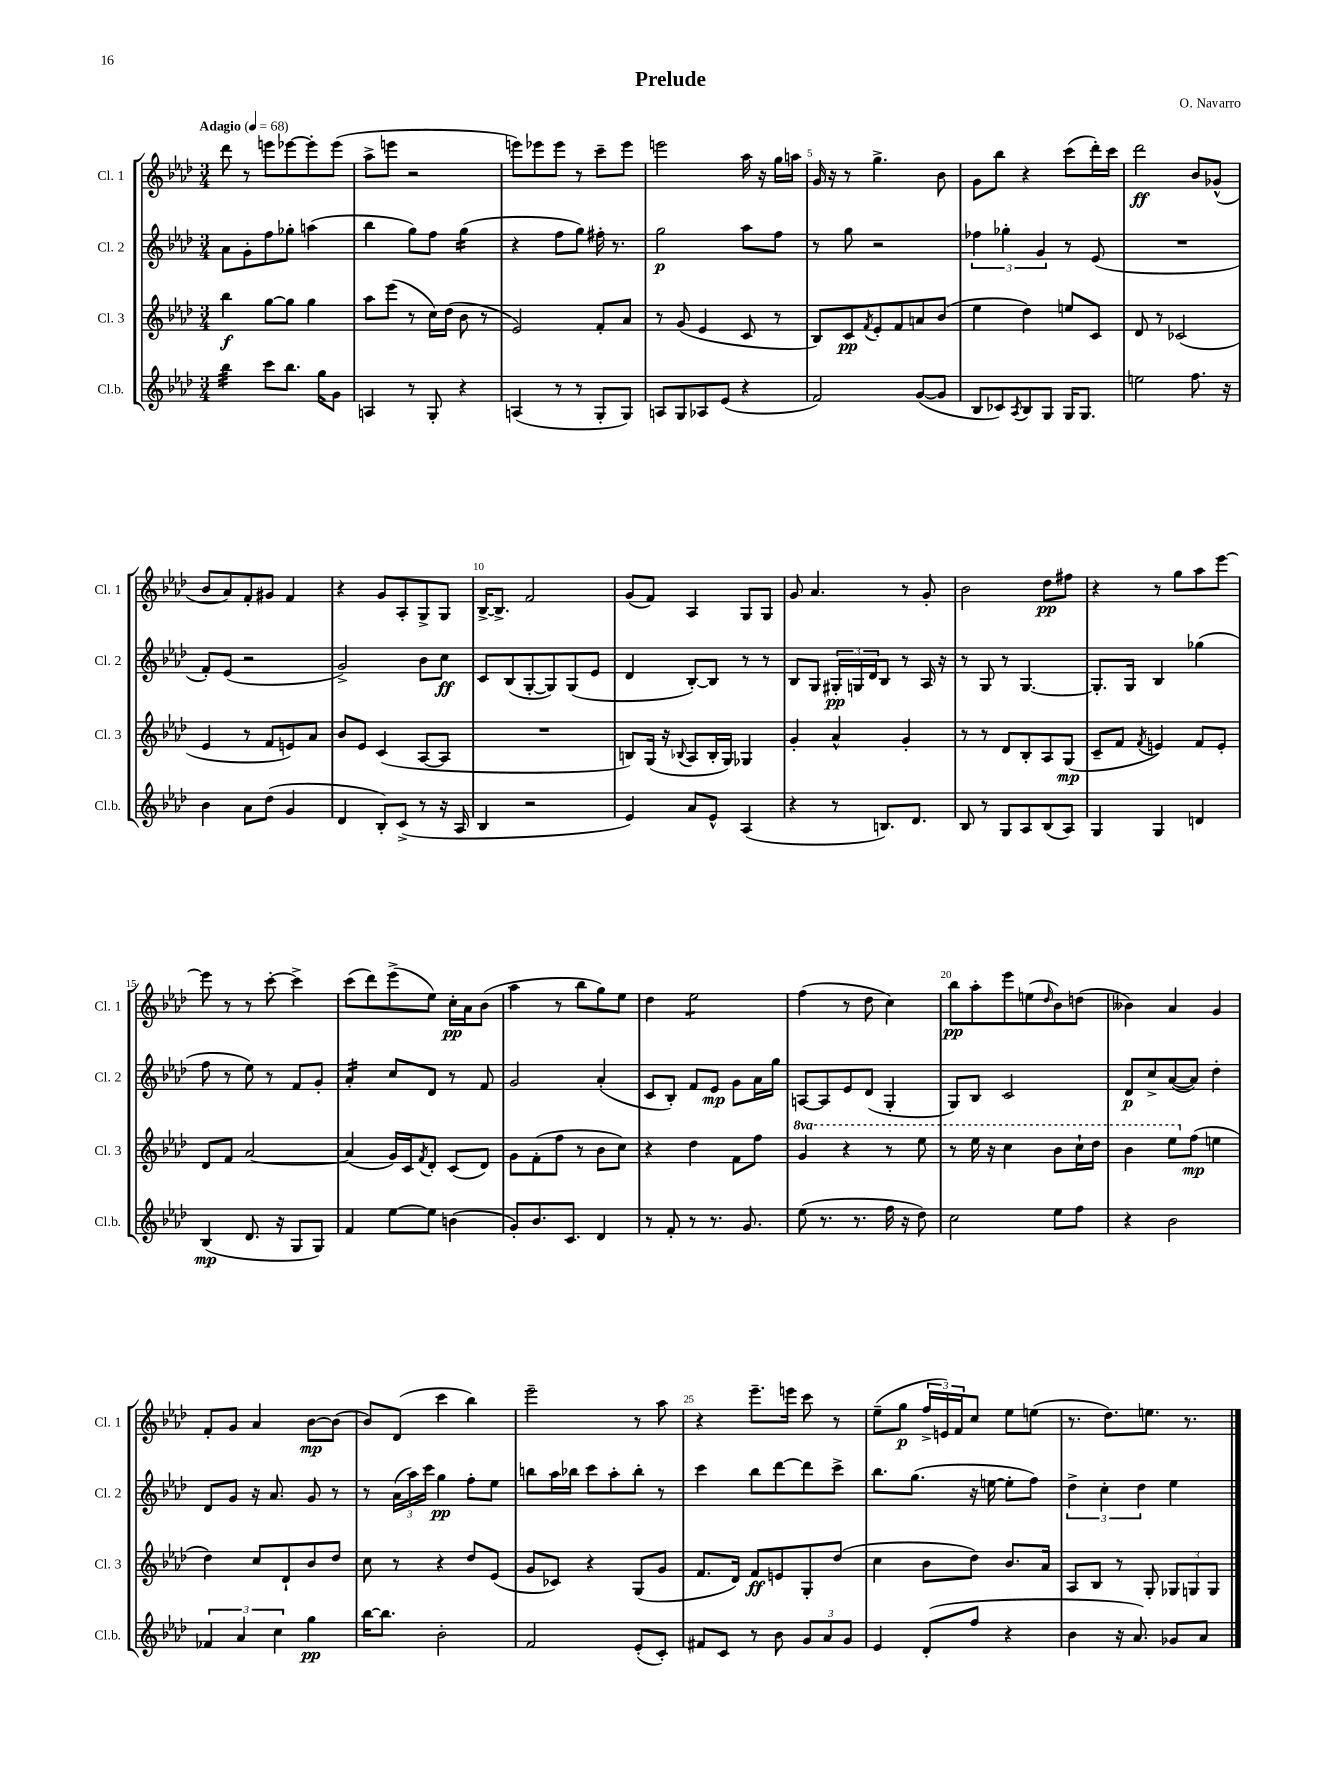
\header { title = "Prelude" composer = "O. Navarro" }
<<
\new StaffGroup <<
\new Staff = "s0" \with { instrumentName = "Cl. 1" shortInstrumentName = "Cl. 1" } {
    \clef treble \key aes \major \numericTimeSignature \time 3/4 \tempo "Adagio" 4 = 68
    des'''8 r8 e'''8 ees'''8~ ees'''8-. ees'''8( |
    aes''8-> e'''8 r2 |
    e'''8) ees'''8 ees'''8 r8 c'''8-- ees'''8 |
    e'''2 aes''16 r16 g''16 a''16 |
    g'16 r16 r8 g''4.-> bes'8 |
    g'8 bes''8 r4 c'''8( des'''16-.) c'''16 |
    des'''2\ff bes'8 ges'8-^( |
    bes'8 aes'8) f'8-. gis'8 f'4 |
    r4 g'8 aes8-. g8-> g8 |
    bes16~-> bes8.-> f'2 |
    g'8( f'8) aes4 g8 g8 |
    g'8 aes'4. r8 g'8-. |
    bes'2 des''8\pp fis''8 |
    r4 r8 g''8 aes''8 ees'''8~ |
    ees'''8 r8 r8 c'''8~-. c'''4-> |
    c'''8( des'''8) ees'''8->( ees''8) c''16-.\pp aes'16 bes'8( |
    aes''4 r8 bes''8 g''8) ees''8 |
    des''4 ees''2:8 |
    f''4( r8 des''8 c''4) |
    bes''8\pp aes''8-. ees'''8 e''8( \grace { des''16 } bes'8) d''8( |
    beses'4) aes'4 g'4 |
    f'8-. g'8 aes'4 bes'8~\mp bes'8( |
    bes'8) des'8( c'''4 bes''4) |
    ees'''2-- r8 aes''8 |
    r4 ees'''8.-- e'''16 c'''8 r8 |
    ees''8--( g''8\p \tuplet 3/2 { f''16-> e'16) f'16 } c''8 ees''8 e''8( |
    r8. des''8.) e''8. r8. \bar "|." |
}
\new Staff = "s1" \with { instrumentName = "Cl. 2" shortInstrumentName = "Cl. 2" } {
    \clef treble \key aes \major \numericTimeSignature \time 3/4
    aes'8 g'8-. f''8 ges''8-. a''4( |
    bes''4 g''8) f''8 g''4:16( |
    r4 f''8 g''8) fis''16-. r8. |
    g''2\p aes''8 f''8 |
    r8 g''8 r2 |
    \tuplet 3/2 { fes''4 ges''4-. g'4 } r8 ees'8( |
    R2. |
    f'8-.) ees'8( r2 |
    g'2->) bes'8 c''8\ff |
    c'8 bes8( g8~-. g8) g8( ees'8 |
    des'4 bes8~-.) bes8 r8 r8 |
    bes8 g8 \tuplet 3/2 { gis16-.\pp g16 des'16 } bes8 r8 aes16 r16 |
    r8 g8 r8 g4.~ |
    g8.-. g16 bes4 ges''4( |
    f''8 r8 ees''8) r8 f'8 g'8-. |
    aes'4:16-. c''8 des'8 r8 f'8 |
    g'2 aes'4-.( |
    c'8 bes8-.) f'8 ees'8\mp g'8 aes'16 g''16 |
    a8~ a8 ees'8 des'8( g4-. |
    g8) bes8 c'2 |
    des'8\p c''8-> aes'8~( aes'8) des''4-. |
    des'8 g'8 r16 aes'8. g'8 r8 |
    r8 \tuplet 3/2 { aes'16( aes''16) c'''16 } g''4\pp f''8-. ees''8 |
    b''8 aes''16 bes''16 c'''8 aes''8-. bes''8-. r8 |
    c'''4 bes''8 des'''8~ des'''8 c'''8-> |
    bes''8. g''8.( r16 e''16~ e''8-. f''8) |
    \tuplet 3/2 { des''4-> c''4-. des''4 } ees''4 \bar "|." |
}
\new Staff = "s2" \with { instrumentName = "Cl. 3" shortInstrumentName = "Cl. 3" } {
    \clef treble \key aes \major \numericTimeSignature \time 3/4 \set Staff.ottavationMarkups = #ottavation-simple-ordinals
    bes''4\f g''8~ g''8 g''4 |
    aes''8 ees'''8( r8 c''16) des''16( bes'8 r8 |
    ees'2) f'8-. aes'8 |
    r8 g'8( ees'4 c'8 r8 |
    bes8) c'8\pp \acciaccatura { f'8 } ees'8-. f'8 a'8 bes'8( |
    ees''4 des''4) e''8 c'8 |
    des'8 r8 ces'2( |
    ees'4 r8 f'8 e'8) aes'8 |
    bes'8 ees'8 c'4( aes8~ aes8 |
    R2. |
    b8) g16( r16 \appoggiatura { bes8 } aes8 bes16-. g16) ges4 |
    g'4-. aes'4-^ g'4-. |
    r8 r8 des'8 bes8-. aes8 g8\mp( |
    c'8-- f'8 \acciaccatura { f'8 } e'4) f'8 e'8-. |
    des'8 f'8 aes'2~ |
    aes'4( g'16) c'16 \acciaccatura { f'8 } des'8-. c'8( des'8) |
    g'8 f'8-.( f''8 r8 bes'8 c''8) |
    r4 des''4 f'8 f''8 |
    \ottava #1 g''4 r4 r8 ees'''8 |
    r8 ees'''16 r16 c'''4 bes''8 c'''16-! des'''16 |
    bes''4 ees'''8 \ottava #0 f''8\mp( e''4 |
    des''4) c''8 des'8-! bes'8 des''8 |
    c''8 r8 r4 des''8 ees'8( |
    g'8 ces'8) r4 g8( g'8 |
    f'8. des'16) f'8\ff e'8 g8-. des''8( |
    c''4 bes'8 des''8) bes'8. aes'16 |
    aes8 bes8 r8 g8-. \tuplet 3/2 { ges8 g8 g8 } \bar "|." |
}
\new Staff = "s3" \with { instrumentName = "Cl.b." shortInstrumentName = "Cl.b." } {
    \clef treble \key aes \major \numericTimeSignature \time 3/4
    bes''4:32 c'''8 bes''8. g''16 g'8 |
    a4 r8 g8-. r4 |
    a4( r8 r8 g8-. g8) |
    a8 g8 aes8 ees'8( r4 |
    f'2) g'8~( g'8 |
    bes8 ces'8) \acciaccatura { aes8 } bes8 g8 g16 g8. |
    e''2 f''8. r16 |
    bes'4 aes'8 des''8( g'4 |
    des'4 bes8-.) c'8->( r8 r16 aes16 |
    bes4 r2 |
    ees'4) aes'8 ees'8-^ aes4( |
    r4 r8 b8.) des'8. |
    bes8 r8 g8 aes8 bes8( aes8) |
    g4 g4 d'4 |
    bes4\mp( des'8. r16 g8 g8) |
    f'4 ees''8~ ees''8 b'4( |
    g'8-.) bes'8. c'8. des'4 |
    r8 f'8-. r8 r8. g'8. |
    ees''8( r8. r8. f''16 r16 des''8) |
    c''2 ees''8 f''8 |
    r4 bes'2 |
    \tuplet 3/2 { fes'4 aes'4 c''4 } g''4\pp |
    bes''16~ bes''8. bes'2-. |
    f'2 ees'8-.( c'8-.) |
    fis'8 c'8 r8 bes'8 \tuplet 3/2 { g'8 aes'8 g'8 } |
    ees'4 des'8-.( f''8 r4 |
    bes'4 r16 aes'8.) ges'8 aes'8 \bar "|." |
}
>>
>>
\layout { \context { \Score \override BarNumber.break-visibility = ##(#f #t #t) barNumberVisibility = #(every-nth-bar-number-visible 5) } }
